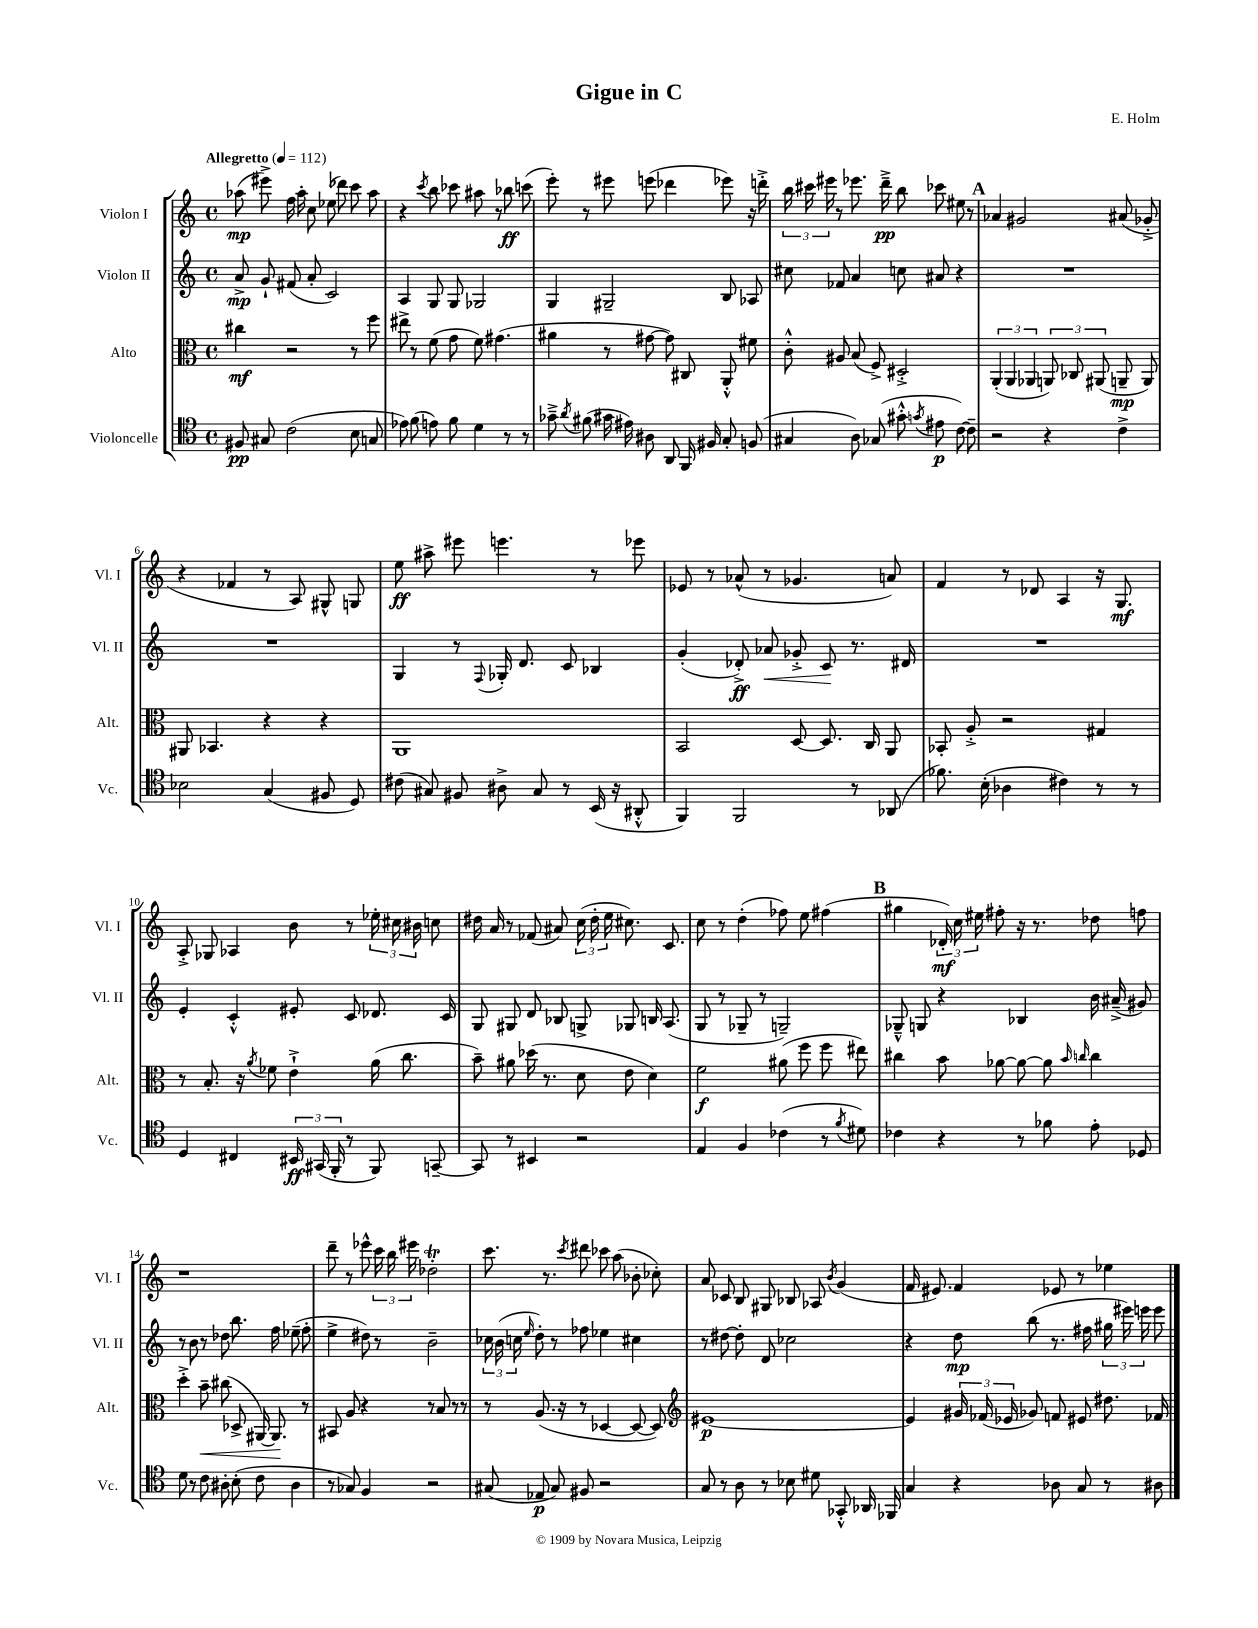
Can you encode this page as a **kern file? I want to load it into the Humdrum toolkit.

**kern	**dynam	**kern	**dynam	**kern	**dynam	**kern	**dynam
*part4	*part4	*part3	*part3	*part2	*part2	*part1	*part1
*staff4	*staff4	*staff3	*staff3	*staff2	*staff2	*staff1	*staff1
*I"Violoncelle	*	*I"Alto	*	*I"Violon II	*	*I"Violon I	*
*I'Vc.	*	*I'Alt.	*	*I'Vl. II	*	*I'Vl. I	*
*clefC4	*	*clefC3	*	*clefG2	*	*clefG2	*
*k[]	*	*k[]	*	*k[]	*	*k[]	*
*M4/4	*	*M4/4	*	*M4/4	*	*M4/4	*
*met(c)	*	*met(c)	*	*met(c)	*	*met(c)	*
*MM112	*	*MM112	*	*MM112	*	*MM112	*
=1	=1	=1	=1	=1	=1	=1	=1
!	!	!	!	!	!	!LO:TX:a:B:t=Allegretto	!
8F#X/	pp	4cc#X\	mf	8a^/	mp	(8aa-X\	mp
8G#X/	.	.	.	8g`/	.	8eee#X^\)	.
(2c\	.	2r	.	(8f#X/	.	16ff\	.
.	.	.	.	.	.	16aa-'\	.
.	.	.	.	8a'/	.	8cc\	.
.	.	.	.	2c/)	.	(8ee-X\	.
.	.	.	.	.	.	8ddd-X\)	.
8B\	.	8r	.	.	.	8ccc\	.
8Gn/	.	8ff\	.	.	.	8aa-\	.
=2	=2	=2	=2	=2	=2	=2	=2
8e-X\)	.	8ee#X^\	.	4A/	.	4r	.
(8f\	.	8r	.	.	.	.	.
.	.	.	.	.	.	8qccc/	.
8en\)	.	(8f\	.	8G/	.	8bb\	.
8f\	.	8g\	.	8G/	.	8ccc-X\	.
4d\	.	8f\)	.	2G-X/	.	8aa#X\	.
.	.	(4.g#X\	.	.	.	8r	.
8r	.	.	.	.	.	8bb-X\	ff
8r	.	.	.	.	.	(8cccn\	.
=3	=3	=3	=3	=3	=3	=3	=3
8g-X~^\	.	4a#X\	.	4G/	.	8eee'\)	.
8qa/	.	.	.	.	.	.	.
(8f#X\	.	.	.	.	.	8r	.
16g#X\	.	8r	.	2G#X~/	.	8eee#X\	.
16e#X\)	.	.	.	.	.	.	.
8A#X\	.	[8g#X\	.	.	.	(8eeen\	.
8AA/	.	8g#\])	.	.	.	4ddd-X\	.
16FF/	.	8C#X/	.	.	.	.	.
16F#X/	.	.	.	.	.	.	.
8G'/	.	8AA'^^/	.	8B/	.	8eee-X\)	.
(8Fn/	.	8f#X\	.	8A-X/	.	16r	.
.	.	.	.	.	.	16dddn'^\	.
=4	=4	=4	=4	=4	=4	=4	=4
4G#X/	.	8c'^^\	.	8cc#X\	.	24bb\	.
.	.	.	.	.	.	24ccc#X\	.
.	.	.	.	.	.	24eee#X\	.
.	.	8A#X/	.	8f-X/	.	8r	.
8A\)	.	(8B/	.	4a/	.	8.eee-X\	.
(8G-X/	.	8F^/)	.	.	.	.	.
.	.	.	.	.	.	16ddd~^\	pp
8g#X'^^\	.	2D#X'^/	.	8ccn\	.	8bb\	.
8qgn/	.	.	.	.	.	.	.
8e#X\	p	.	.	8a#X/	.	8ccc-X\	.
[8c\)	.	.	.	4r	.	8ee#X\	.
8c~\]	.	.	.	.	.	8r	.
!!LO:REH:place=s1:t=A
=5	=5	=5	=5	=5	=5	=5	=5
2r	.	(6AA'/	.	1r	.	4a-X/	.
.	.	6AA/	.	.	.	.	.
.	.	.	.	.	.	2g#X/	.
.	.	6AA-X/	.	.	.	.	.
4r	.	12AAn/)	.	.	.	.	.
.	.	12C-X/	.	.	.	.	.
.	.	(12AA#X/	.	.	.	.	.
4c^\	.	8AAn~/	mp	.	.	(8a#X/	.
.	.	8AA/)	.	.	.	8g-X'^/	.
!!LO:LB:g=z
=6	=6	=6	=6	=6	=6	=6	=6
2B-X\	.	8AA#X/	.	1r	.	4r	.
.	.	4.BB-X/	.	.	.	.	.
.	.	.	.	.	.	4f-X/	.
(4G/	.	4r	.	.	.	8r	.
.	.	.	.	.	.	8A/)	.
8F#X/	.	4r	.	.	.	8G#X^^/	.
8D/)	.	.	.	.	.	8Gn/	.
=7	=7	=7	=7	=7	=7	=7	=7
(8c#X\	.	1AA	.	4G/	.	8ee\	ff
8G#X/)	.	.	.	.	.	8aa#X^\	.
8F#X/	.	.	.	8r	.	8eee#X\	.
.	.	.	.	8qqF/	.	.	.
8A#X^\	.	.	.	16G-X'/	.	4.eeen\	.
.	.	.	.	8.d/	.	.	.
8G#/	.	.	.	.	.	.	.
8r	.	.	.	8c/	.	.	.
(16BB/	.	.	.	4B-X/	.	8r	.
16r	.	.	.	.	.	.	.
8AA#X'^^/	.	.	.	.	.	8eee-X\	.
=8	=8	=8	=8	=8	=8	=8	=8
4FF/)	.	2BB/	.	(4g'/	.	8e-X/	.
.	.	.	.	.	.	8r	.
2FF/	.	.	.	8d-X'^/)	ff	(8a-X^^/	.
!	!	!	!	!	!LO:HP:b	!	!
.	.	.	.	8a-X/	<	8r	.
.	.	[8D/	.	8g-X'^/	.	4.g-X/	.
.	.	8.D/]	.	8c/	.	.	.
8r	.	.	.	8.r	[	.	.
.	.	16C/	.	.	.	.	.
(8AA-X/	.	8AA/	.	.	.	8an/)	.
.	.	.	.	16d#X/	.	.	.
=9	=9	=9	=9	=9	=9	=9	=9
8.f-X\)	.	8BB-X'/	.	1r	.	4f/	.
.	.	8A'^/	.	.	.	.	.
(16B'\	.	.	.	.	.	.	.
4A-X\	.	2r	.	.	.	8r	.
.	.	.	.	.	.	8d-X/	.
4c#X\)	.	.	.	.	.	4A/	.
8r	.	4G#X/	.	.	.	16r	.
.	.	.	.	.	.	8.G/	mf
8r	.	.	.	.	.	.	.
!!LO:LB:g=z
=10	=10	=10	=10	=10	=10	=10	=10
4D/	.	8r	.	4e'/	.	8A'^/	.
.	.	8.B'/	.	.	.	8G-X/	.
4C#X/	.	.	.	4c'^^/	.	4A-X/	.
.	.	16r	.	.	.	.	.
.	.	8qa/	.	.	.	.	.
.	.	8f-X\	.	.	.	.	.
24BB#X/	ff	4e`^\	.	8e#X'/	.	8b\	.
(24GG#X/	.	.	.	.	.	.	.
24FF'/	.	.	.	.	.	.	.
8r	.	.	.	8c/	.	8r	.
8FF/)	.	(16a\	.	8.d-X/	.	24ee-X'\	.
.	.	.	.	.	.	24cc#X\	.
.	.	8.cc\	.	.	.	.	.
.	.	.	.	.	.	24b#X\	.
[8GGn~/	.	.	.	.	.	8ccn\	.
.	.	.	.	16c/	.	.	.
=11	=11	=11	=11	=11	=11	=11	=11
8GG/]	.	8b~\)	.	8G/	.	16dd#X\	.
.	.	.	.	.	.	16a/	.
8r	.	8a#X\	.	8G#X/	.	8r	.
4BB#X/	.	(16dd-X\	.	8d/	.	(8f-X/	.
.	.	8.r	.	.	.	.	.
.	.	.	.	8B-X/	.	8a#X/)	.
2r	.	8d\	.	8Gn^/	.	(24cc\	.
.	.	.	.	.	.	24dd#'\	.
.	.	.	.	.	.	24ee\	.
.	.	8e\	.	8G-X/	.	8.cc#X\)	.
.	.	4d\)	.	16Bn/	.	.	.
.	.	.	.	(8.A/	.	8.c/	.
=12	=12	=12	=12	=12	=12	=12	=12
4E/	.	2f\	f	8G/	.	8cc\	.
.	.	.	.	8r	.	8r	.
4F/	.	.	.	8G-X~/	.	(4dd'\	.
.	.	.	.	8r	.	.	.
(4c-X\	.	(8a#X\	.	2Gn~/)	.	8ff-X\)	.
.	.	8ff\	.	.	.	8ee\	.
8r	.	8ff\	.	.	.	(4ff#X\	.
8qf/	.	.	.	.	.	.	.
8d#X\)	.	8ee#X\)	.	.	.	.	.
!!LO:REH:place=s1:t=B
=13	=13	=13	=13	=13	=13	=13	=13
4c-X\	.	4cc#X\	.	8G-X~^^/	.	4gg#X\	.
.	.	.	.	8Gn/	.	.	.
4r	.	8b\	.	4r	.	24d-X'/)	mf
.	.	.	.	.	.	24cc\	.
.	.	.	.	.	.	24ee#X\	.
.	.	[8a-X\	.	.	.	8ff#X'\	.
8r	.	8a-\_	.	4B-X/	.	16r	.
.	.	.	.	.	.	8.r	.
8f-X\	.	8a-\]	.	.	.	.	.
.	.	16qqb/	.	.	.	.	.
.	.	16qqccn/	.	.	.	.	.
8e'\	.	4cc\	.	16b\	.	8dd-X\	.
.	.	.	.	(16a#X~^/	.	.	.
8D-X/	.	.	.	8g#X/)	.	8ffn\	.
!!LO:LB:g=z
=14	=14	=14	=14	=14	=14	=14	=14
8d\	.	4dd'^\	.	8r	.	1r	.
8r	.	.	.	8b\	.	.	.
!	!	!	!LO:HP:b	!	!	!	!
8c\	.	8b~\	<	8r	.	.	.
8A#X'\	.	(8cc#X\	.	8dd-X\	.	.	.
(8B'\	.	8D-X^/	.	8.bb\	.	.	.
8c\	.	[16AA#X/)	.	.	.	.	.
.	.	8.AA#/]	.	16ff\	.	.	.
4A#\	.	.	.	(8ee-X~\	.	.	.
.	.	8r	[	8ff'\	.	.	.
=15	=15	=15	=15	=15	=15	=15	=15
8r	.	8BB#X/	.	4ee^\	.	8ddd~\	.
8G-X/)	.	8A/	.	.	.	8r	.
4F/	.	4r	.	8dd#X\)	.	8eee-X^^\	.
.	.	.	.	8r	.	24ccc\	.
.	.	.	.	.	.	24bb\	.
.	.	.	.	.	.	24eee#X\	.
2r	.	8r	.	2b~\	.	2dd-XT'\	.
.	.	8B/	.	.	.	.	.
.	.	8r	.	.	.	.	.
.	.	8r	.	.	.	.	.
=16	=16	=16	=16	=16	=16	=16	=16
(8G#X/	.	8r	.	24cc-X\	.	8.ccc\	.
.	.	.	.	(24b\	.	.	.
.	.	.	.	24ccn\	.	.	.
.	.	.	.	16qqee/	.	.	.
8E-X/	p	(8.A/	.	8dd'\)	.	.	.
.	.	.	.	.	.	8.r	.
8G#/)	.	.	.	8r	.	.	.
.	.	16r	.	.	.	.	.
.	.	.	.	.	.	8qccc/	.
8F#X/	.	8r	.	8ff-X\	.	8ddd#X\	.
2r	.	[4D-X/	.	4ee-X\	.	8ccc-X\	.
.	.	.	.	.	.	(8aa\	.
.	.	8D-/_	.	4cc#X\	.	8b-X'\	.
.	.	8D-/])	.	.	.	8cc-X'\)	.
=17	=17	=17	=17	=17	=17	=17	=17
*	*	*clefG2	*	*	*	*	*
8G/	.	[1e#X	p	8r	.	8a/	.
8r	.	.	.	[8dd#X\	.	8c-X/	.
8A\	.	.	.	8dd#'\]	.	8B/	.
8r	.	.	.	8d/	.	8G#X/	.
8B-X\	.	.	.	2cc-X\	.	8B-X/	.
8d#X\	.	.	.	.	.	8A-X/	.
.	.	.	.	.	.	8qb/	.
8GG-X'^^/	.	.	.	.	.	(4g/	.
16AA-X/	.	.	.	.	.	.	.
16FF-X/	.	.	.	.	.	.	.
=18	=18	=18	=18	=18	=18	=18	=18
4G/	.	4e#/]	.	4r	.	16f/	.
.	.	.	.	.	.	8.e#X/)	.
4r	.	24g#X/	.	8dd\	mp	4f/	.
.	.	(24f-X/	.	.	.	.	.
.	.	24e-X/	.	.	.	.	.
.	.	8g-X/)	.	(8bb\	.	.	.
8A-X\	.	8fn/	.	8.r	.	8e-X/	.
8G/	.	8e#X/	.	.	.	8r	.
.	.	.	.	16ff#X\	.	.	.
8r	.	8.dd#X\	.	24gg#X\	.	4ee-X\	.
.	.	.	.	24eee#X\)	.	.	.
.	.	.	.	24eeen\	.	.	.
8A#X\	.	.	.	8eee\	.	.	.
.	.	16f-X/	.	.	.	.	.
==	==	==	==	==	==	==	==
*-	*-	*-	*-	*-	*-	*-	*-
